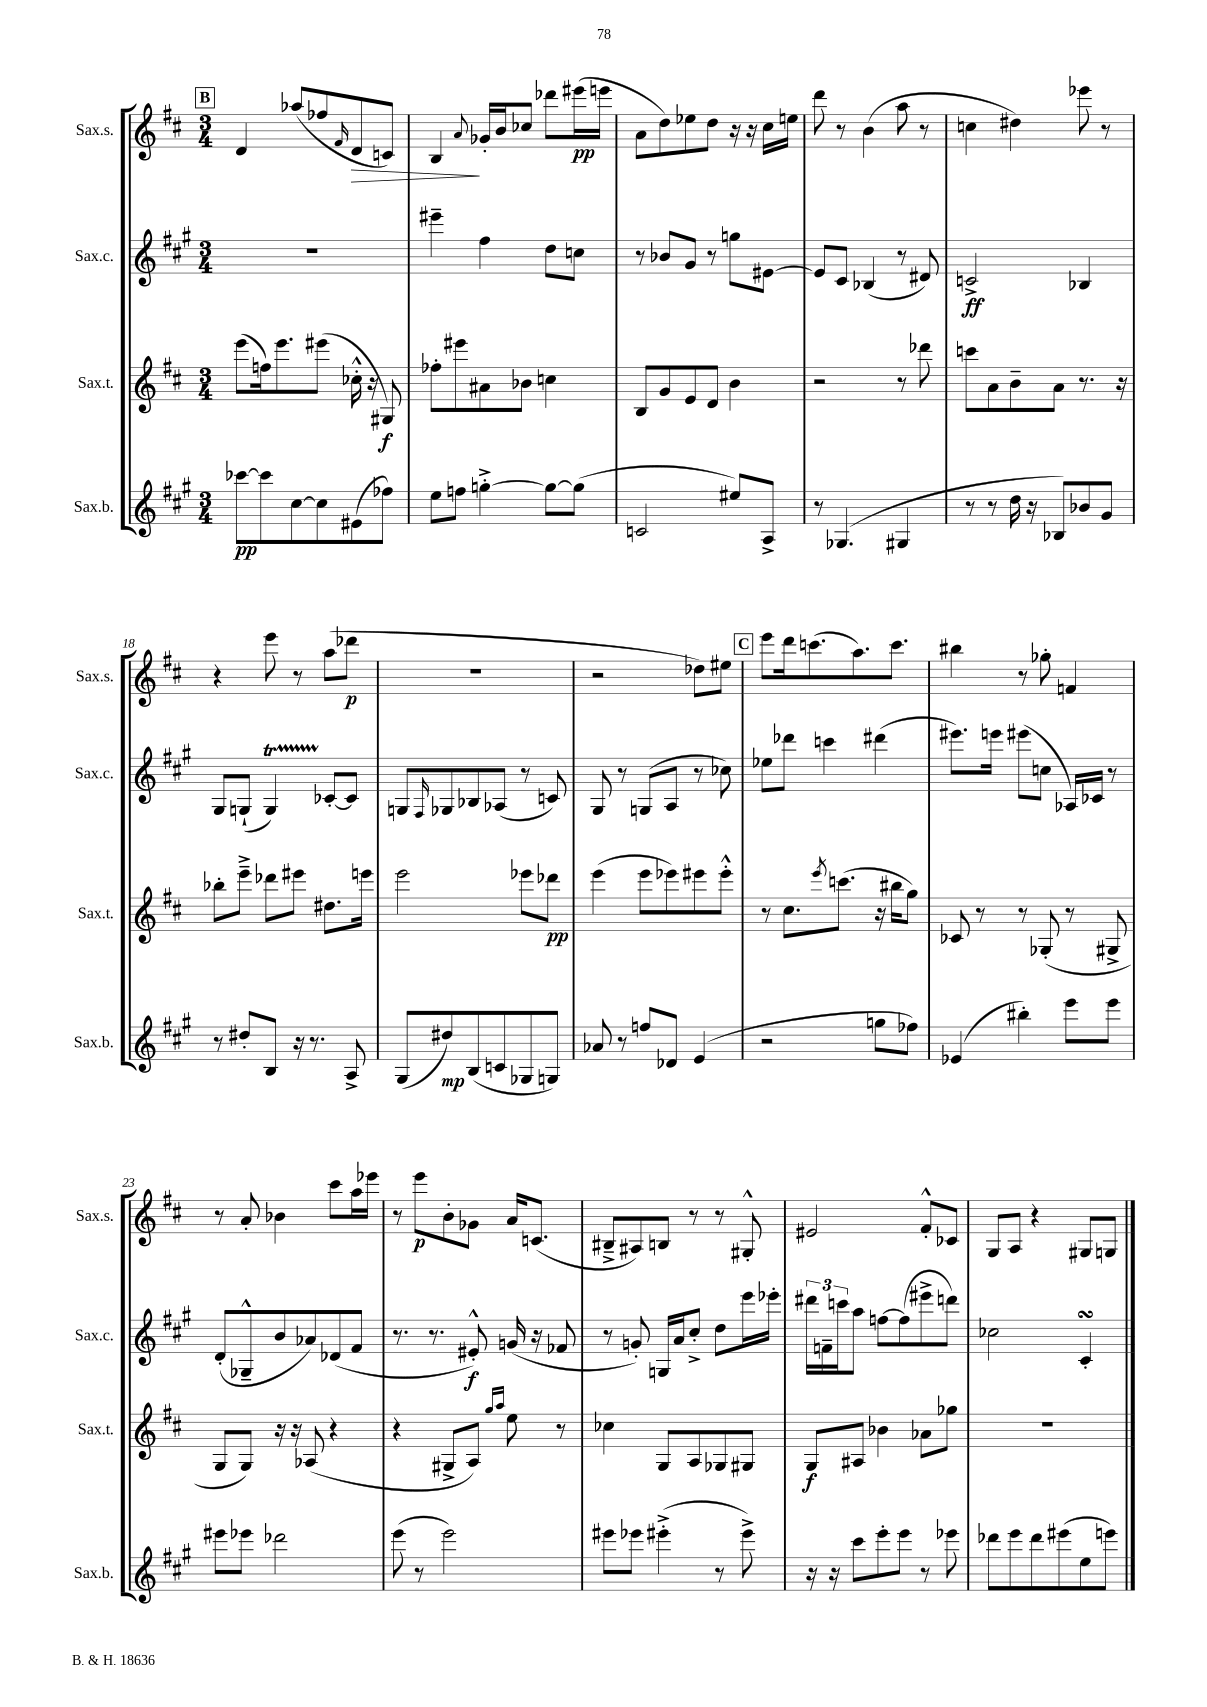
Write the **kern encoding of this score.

**kern	**dynam	**kern	**dynam	**kern	**dynam	**kern	**dynam
*part4	*part4	*part3	*part3	*part2	*part2	*part1	*part1
*staff4	*staff4	*staff3	*staff3	*staff2	*staff2	*staff1	*staff1
*I"Sax.b.	*	*I"Sax.t.	*	*I"Sax.c.	*	*I"Sax.s.	*
*I'Sax.b.	*	*I'Sax.t.	*	*I'Sax.c.	*	*I'Sax.s.	*
*clefG2	*	*clefG2	*	*clefG2	*	*clefG2	*
*k[f#c#g#]	*	*k[f#c#]	*	*k[f#c#g#]	*	*k[f#c#]	*
*M3/4	*	*M3/4	*	*M3/4	*	*M3/4	*
!!LO:REH:place=s1:t=B
=13	=13	=13	=13	=13	=13	=13	=13
[8ccc-X\L	pp	(8eee\L	.	2.r	.	4d/	.
8ccc-\]	.	16ffn\k)	.	.	.	.	.
.	.	8.eee\	.	.	.	.	.
[8cc#\	.	.	.	.	.	(8aa-X/L	.
8cc#\]	.	(8eee#X\J	.	.	.	8ff-X/	.
.	.	.	.	.	.	16qqf#/	.
!	!	!	!	!	!	!	!LO:HP:b
(8e#X\	.	16cc-X'^^\	.	.	.	8d/	>
.	.	16r	.	.	.	.	.
8ff-X\J)	.	8G#X/)	f	.	.	8cn/J)	.
=14	=14	=14	=14	=14	=14	=14	=14
8ee\L	.	8ff-X'\L	.	4eee#X~\	.	4B/	.
8ffn\J	.	8eee#X\	.	.	.	.	.
.	.	.	.	.	.	8qqa/	.
[4ggn'^\	.	8a#X\	.	4ff#\	.	16g-X'/LL	]
.	.	.	.	.	.	16b/J	.
.	.	8b-X\J	.	.	.	8cc-X/J	.
8gg\L_	.	4ccn\	.	8dd\L	.	8ddd-X\L	.
(8gg\J]	.	.	.	8ccn\J	.	(16eee#X\L	pp
.	.	.	.	.	.	16eeen\JJ	.
=15	=15	=15	=15	=15	=15	=15	=15
2cn/	.	8B/L	.	8r	.	8a\L	.
.	.	8g/	.	8b-X/L	.	8dd\)	.
.	.	8e/	.	8g#/J	.	8ee-X\	.
.	.	8d/J	.	8r	.	8dd\J	.
8ee#X/L)	.	4b\	.	8ggn\L	.	16r	.
.	.	.	.	.	.	16r	.
8A^/J	.	.	.	[8e#X\J	.	16cc#\LL	.
.	.	.	.	.	.	16een\JJ	.
=16	=16	=16	=16	=16	=16	=16	=16
8r	.	2r	.	8e#/L]	.	8ddd\	.
(4.G-X/	.	.	.	8c#/J	.	8r	.
.	.	.	.	(4B-X/	.	(4b\	.
4G#X/	.	8r	.	8r	.	8aa\	.
.	.	8ddd-X\	.	8d#X/)	.	8r	.
=17	=17	=17	=17	=17	=17	=17	=17
8r	.	8cccn\L	.	2cn^/	ff	4ccn\	.
8r	.	8a\	.	.	.	.	.
16dd\	.	8b~\	.	.	.	4dd#X\)	.
16r	.	.	.	.	.	.	.
8B-X/L)	.	8a\J	.	.	.	.	.
8b-X/	.	8.r	.	4B-X/	.	8eee-X\	.
8g#/J	.	.	.	.	.	8r	.
.	.	16r	.	.	.	.	.
!!LO:LB:g=z
=18	=18	=18	=18	=18	=18	=18	=18
8r	.	8bb-X'\L	.	8G#/L	.	4r	.
8dd#X'/L	.	8eee~^\J	.	(8Gn`/J	.	.	.
8B/J	.	8ddd-X\L	.	4GT/)	.	8eee\	.
16r	.	8eee#X\J	.	.	.	8r	.
8.r	.	.	.	.	.	.	.
.	.	8.dd#X\L	.	[8c-X'/L	.	(8aa\L	.
8A^/	.	.	.	8c-/J]	.	8ddd-X\J	p
.	.	16eeen\Jk	.	.	.	.	.
=19	=19	=19	=19	=19	=19	=19	=19
(8G#/L	.	2eee\	.	8Gn/L	.	2.r	.
.	.	.	.	16qqF#/	.	.	.
8dd#X/)	mp	.	.	8G-X/	.	.	.
(8B/	.	.	.	8B-X/	.	.	.
8cn/	.	.	.	(8A-X/J	.	.	.
8G-X/	.	8eee-X\L	.	8r	.	.	.
8Gn/J)	.	8ddd-X\J	pp	8cn/)	.	.	.
=20	=20	=20	=20	=20	=20	=20	=20
8a-X/	.	(4eee\	.	8G#/	.	2r	.
8r	.	.	.	8r	.	.	.
8ffn/L	.	8eee\L	.	(8Gn/L	.	.	.
8d-X/J	.	8eee-X\)	.	8A/J	.	.	.
(4e/	.	8eee#X\	.	8r	.	8dd-X\L)	.
.	.	8eee#'^^\J	.	8cc-X\)	.	8ee#X\J	.
!!LO:REH:place=s1:t=C
=21	=21	=21	=21	=21	=21	=21	=21
2r	.	8r	.	8ee-X\L	.	8eee\L	.
.	.	8.cc#\L	.	8ddd-X\J	.	16ddd\k	.
.	.	.	.	.	.	(8.cccn\	.
.	.	.	.	4cccn\	.	.	.
.	.	8qeee/	.	.	.	.	.
.	.	(8.cccn\J	.	.	.	.	.
.	.	.	.	.	.	8.aa\)	.
8ggn\L	.	16r	.	(4ddd#X\	.	.	.
.	.	16bb#X\KL	.	.	.	8.ccc\J	.
8ff-X\J)	.	8gg\J)	.	.	.	.	.
=22	=22	=22	=22	=22	=22	=22	=22
(4e-X/	.	8c-X/	.	8.eee#X\L)	.	4bb#X\	.
.	.	8r	.	.	.	.	.
.	.	.	.	16eeen\Jk	.	.	.
4bb#X'\)	.	8r	.	(8eee#X\L	.	8r	.
.	.	(8G-X'/	.	8ccn\J	.	8gg-X'\	.
8eee\L	.	8r	.	16A-X/LL)	.	4fn/	.
.	.	.	.	16c-X/JJ	.	.	.
8eee\J	.	8G#X^/	.	8r	.	.	.
!!LO:LB:g=z
=23	=23	=23	=23	=23	=23	=23	=23
8eee#X\L	.	8G/L	.	(8d'/L	.	8r	.
8eee-X\J	.	8G/J)	.	8G-X~^^/	.	8a'/	.
2ddd-X\	.	16r	.	8b/	.	4b-X\	.
.	.	16r	.	.	.	.	.
.	.	(8A-X/	.	8a-X/)	.	.	.
.	.	4r	.	(8d-X/	.	8ccc#\L	.
.	.	.	.	8f#/J	.	16aa\L	.
.	.	.	.	.	.	16eee-X\JJ	.
=24	=24	=24	=24	=24	=24	=24	=24
(8eee\	.	4r	.	8.r	.	8r	.
8r	.	.	.	.	.	8eee\L	p
.	.	.	.	8.r	.	.	.
2eee\)	.	8G#X^/L	.	.	.	8b'\	.
.	.	8A/J)	.	8e#X'^^/)	f	8g-X\J	.
.	.	16qqgg/LL	.	.	.	.	.
.	.	16qqaa/JJ	.	.	.	.	.
.	.	8ee\	.	(16gn/	.	16a/KL	.
.	.	.	.	16r	.	(8.cn/J	.
.	.	8r	.	8f-X/	.	.	.
=25	=25	=25	=25	=25	=25	=25	=25
8eee#X\L	.	4cc-X\	.	8r	.	8B#X~^/L	.
8eee-X\J	.	.	.	8gn'/)	.	8A#X/)	.
(4eee#X'^\	.	8G/L	.	16Gn/LL	.	8Bn/J	.
.	.	.	.	16a/J	.	.	.
.	.	8A/	.	8cc#'^/J	.	8r	.
8r	.	8G-X/	.	8dd\L	.	8r	.
8eee#^\)	.	8G#X/J	.	16eee\L	.	8G#X'^^/	.
.	.	.	.	16eee-X'\JJ	.	.	.
=26	=26	=26	=26	=26	=26	=26	=26
16r	.	8G/L	f	24ddd#X\LL	.	2e#X/	.
.	.	.	.	24fn~\	.	.	.
16r	.	.	.	.	.	.	.
.	.	.	.	24cccn\J	.	.	.
8ccc#\L	.	8A#X/J	.	8aa\J	.	.	.
8eee'\	.	4b-X\	.	[8ffn\L	.	.	.
8eee\J	.	.	.	(8ff\]	.	.	.
8r	.	8a-X\L	.	8eee#X^\	.	8f#'^^/L	.
8eee-X\	.	8gg-X\J	.	8dddn\J)	.	8c-X/J	.
=27	=27	=27	=27	=27	=27	=27	=27
8ddd-X\L	.	2.r	.	2cc-X\	.	8G/L	.
8eee\	.	.	.	.	.	8A/J	.
8ddd-\	.	.	.	.	.	4r	.
(8eee#X\	.	.	.	.	.	.	.
8ee\	.	.	.	4c#sSsS'/	.	8G#X/L	.
8eeen\J)	.	.	.	.	.	8Gn/J	.
==	==	==	==	==	==	==	==
*-	*-	*-	*-	*-	*-	*-	*-
